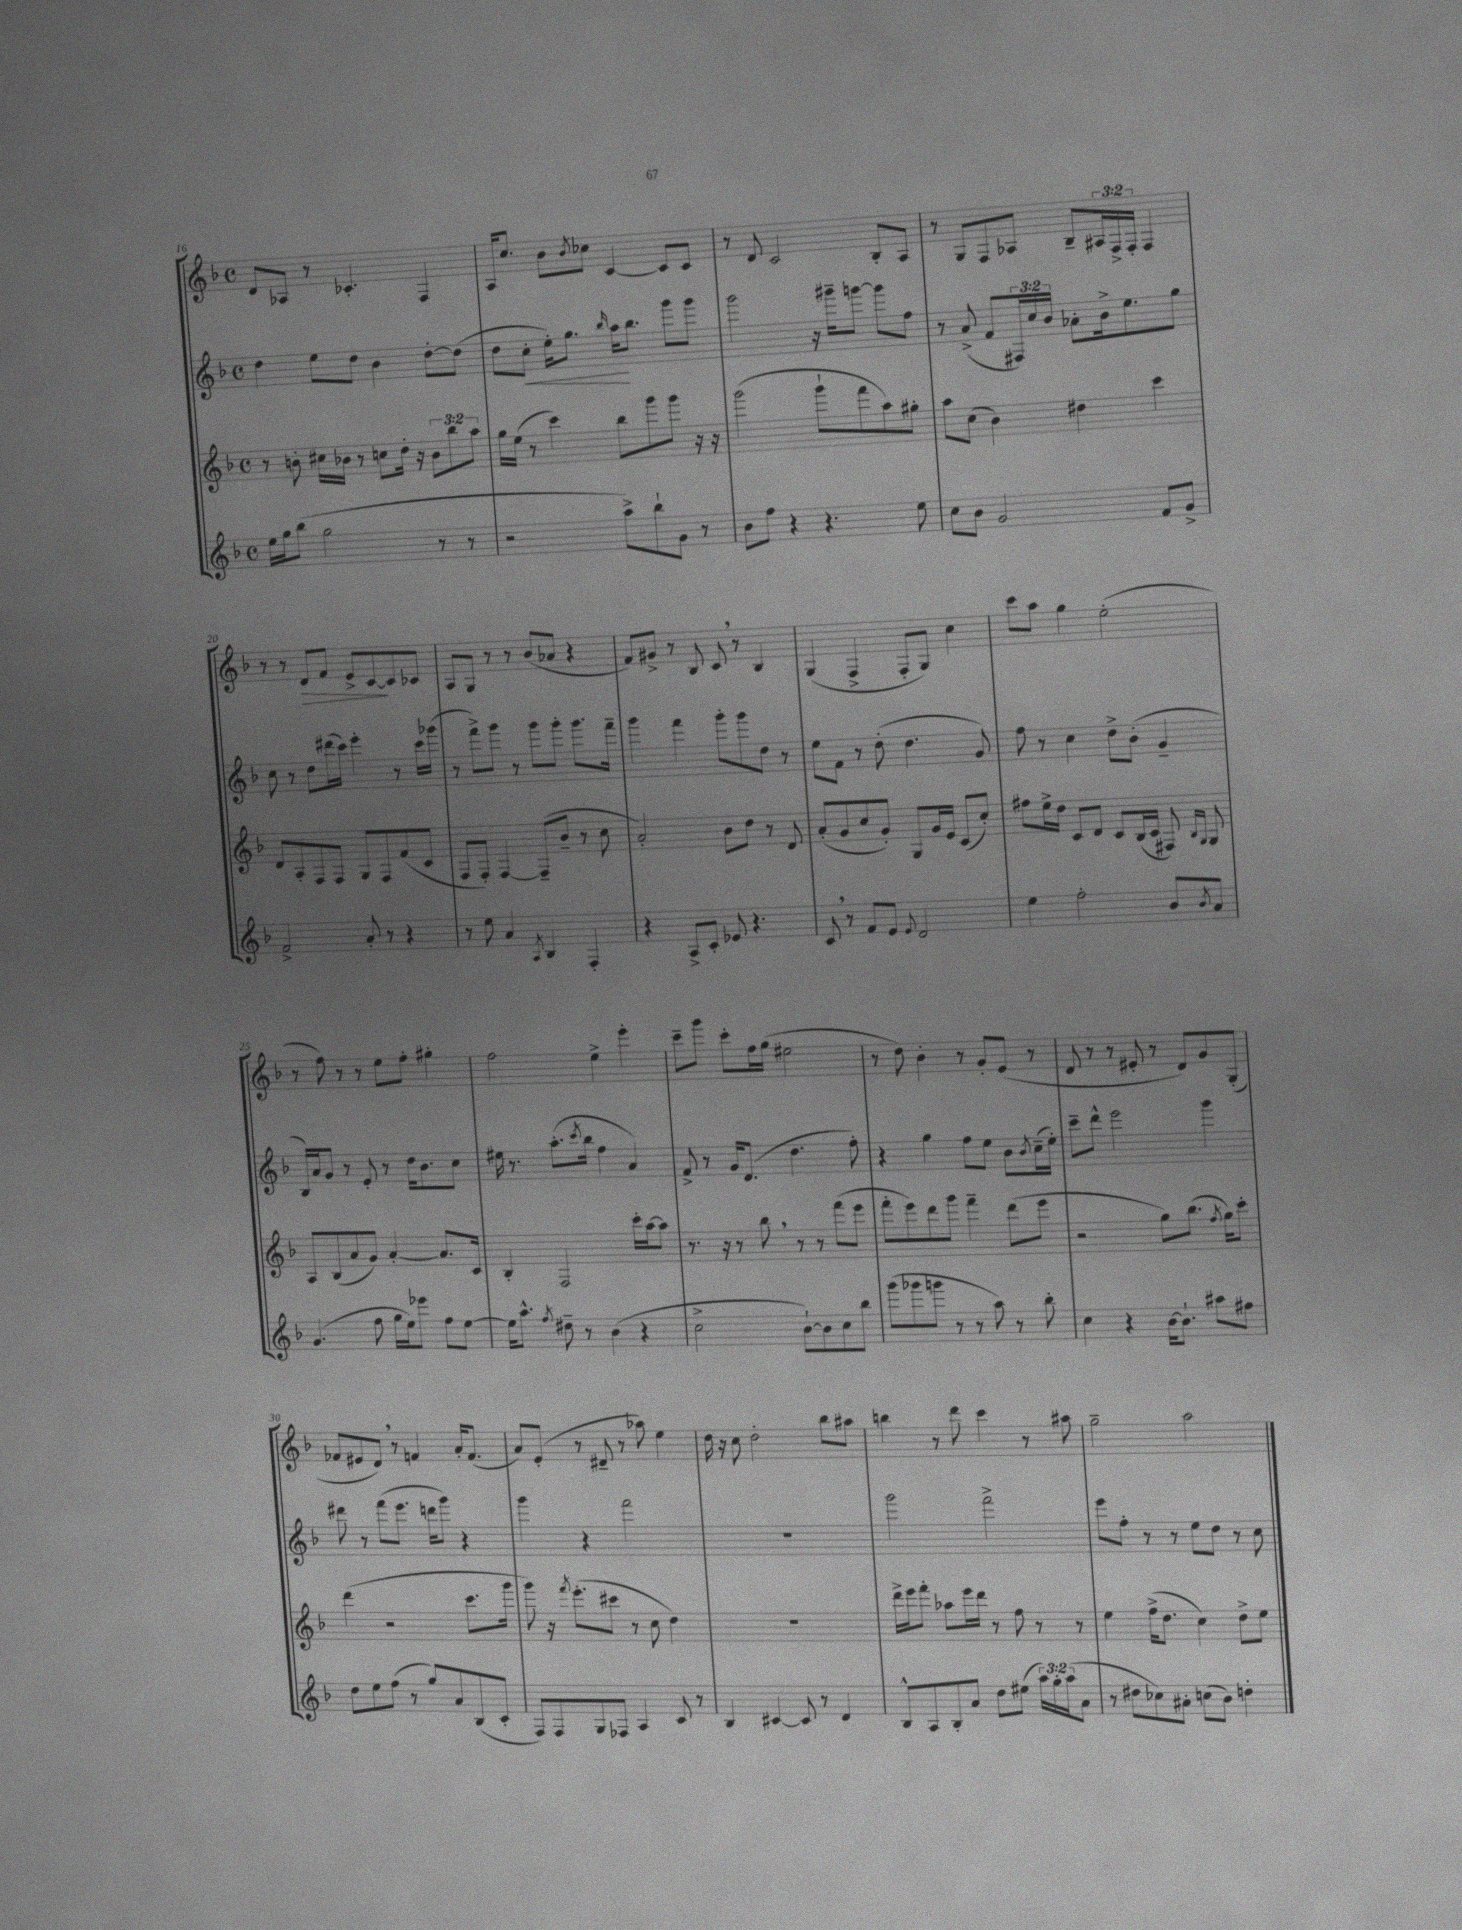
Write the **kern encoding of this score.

**kern	**kern	**kern	**dynam	**kern	**dynam
*part4	*part3	*part2	*part2	*part1	*part1
*staff4	*staff3	*staff2	*staff2	*staff1	*staff1
*clefG2	*clefG2	*clefG2	*	*clefG2	*
*k[b-]	*k[b-]	*k[b-]	*	*k[b-]	*
*M4/4	*M4/4	*M4/4	*	*M4/4	*
*met(c)	*met(c)	*met(c)	*	*met(c)	*
=16	=16	=16	=16	=16	=16
16ee\LL	8r	4dd\	.	8d/L	.
16gg\J	.	.	.	.	.
(8bb-\J	8bn'\	.	.	8A-X/J	.
2gg\	16cc#X\LL	8ee\L	.	8r	.
.	16b-X\JJ	.	.	.	.
.	8r	8dd\J	.	4.c-X'/	.
.	8ccn\L	4b-\	.	.	.
.	16dd'\Jk	.	.	.	.
.	16r	.	.	.	.
8r	12b-\L	[8dd'\L	.	4F/	.
.	12bb-\	.	.	.	.
8r	.	(8dd\J]	.	.	.
.	12aa\J	.	.	.	.
=17	=17	=17	=17	=17	=17
2r	16gg\LL	8dd\L	.	16A/KL	.
.	(16ee\JJ	.	.	8.cc/J	.
!	!	!	!LO:HP:b	!	!
.	8r	8cc'\J	<	.	.
.	4ccc\)	16ee'\KL)	.	8b-\L	.
.	.	8.gg\J	.	.	.
.	.	.	.	8qb-/	.
.	.	.	.	8cc-X\J	.
.	.	16qqbb-/	.	.	.
8aa^\L)	8bb-\L	16aa\KL	.	[4c/	.
.	.	8.bb-\J	[	.	.
8bb-`\	8ggg\	.	.	.	.
8g\J	8ggg\J	8ggg\L	.	8c/L]	.
8r	16r	8ggg\J	.	8c/J	.
.	16r	.	.	.	.
=18	=18	=18	=18	=18	=18
8b-\L	(2ggg\	2ggg\	.	8r	.
8ff\J	.	.	.	8d/	.
4r	.	.	.	2c/	.
4.r	8ggg`\L	16r	.	.	.
.	.	16ggg#X~\KL	.	.	.
.	8fff\	[8gggn\J	.	.	.
.	8aa\)	8ggg\L]	.	8B-'/L	.
8ee\	8gg#X'\J	8ff\J	.	8A/J	.
=19	=19	=19	=19	=19	=19
8cc\L	8aa\L	8r	.	8r	.
8b-\J	(8cc\J	(8a^/	.	8G/L	.
2g/	4b-\)	8f/L	.	8F/	.
.	.	24F#X/L)	.	8A-X/J	.
.	.	24cc/	.	.	.
.	.	24b-/JJ	.	.	.
.	4dd#X\	8a-X'\L	.	8B-~/L	.
.	.	16b-^\k	.	24A#X/L	.
.	.	.	.	24F^/	.
.	.	8.ee\	.	.	.
.	.	.	.	24F'/JJ	.
8f/L	4ccc\	.	.	4F/	.
8g^/J	.	8gg\J	.	.	.
!!LO:LB:g=z
=20	=20	=20	=20	=20	=20
2f^/	8d/L	8cc\	.	8r	.
.	8A'/	8r	.	8r	.
!	!	!	!	!	!LO:HP:b
.	8F/	8dd\L	.	8d/L	>
.	8F/J	(16ddd#X\L	.	8f/J	.
.	.	16ccc\JJ)	.	.	.
8a'/	8G/L	4eee'\	.	8e^/L	.
8r	8F/	.	.	[8c/	.
4r	(8f/	8r	.	8c/]	]
.	8c/J	16ccc\LL	.	8c-X/J	.
.	.	(16ggg-X\JJ	.	.	.
=21	=21	=21	=21	=21	=21
8r	8F/L	8r	.	8A/L	.
8ee\	8F'/J)	8fff^\L)	.	8G/J	.
4a/	[4F/	8ggg\J	.	8r	.
.	.	8r	.	8r	.
8qA/	.	.	.	.	.
4B-/	(8F~/L]	8ggg\L	.	(8b-/L	.
.	8b-~/J	8ggg'\J	.	8a-X/J	.
4F'/	8r	8.ggg\L	.	4r	.
.	8cc\	.	.	.	.
.	.	16fff~\Jk	.	.	.
=22	=22	=22	=22	=22	=22
4r	2a'/)	4ggg\	.	8f/L)	.
.	.	.	.	8g#X^/J	.
8A^/L	.	4fff\	.	8r	.
8c'/J	.	.	.	8B-/	.
8e-X/	8b-\L	8ggg'\L	.	8c,/	.
4.r	8dd\J	8ggg\	.	8r	.
.	8r	8dd\J	.	4B-/	.
.	8d/	8r	.	.	.
=23	=23	=23	=23	=23	=23
8c,/	(8a'/L	8ee\L	.	(4G/	.
8r	8g/	8f\J	.	.	.
8f/L	8cc/	8r	.	4F^/	.
8e/J	8g'/J)	(8dd'\	.	.	.
8qqe/	.	.	.	.	.
2d/	8G/L	4.dd\	.	8F'/L	.
.	16g/L	.	.	8G/J)	.
.	16e/JJ	.	.	.	.
.	(8c/L	.	.	4cc\	.
.	8cc'/J)	8g/)	.	.	.
=24	=24	=24	=24	=24	=24
4ee\	8ff#X\L	8ff\	.	8ccc\L	.
.	16ee^\L	8r	.	8aa\J	.
.	16dd\JJ	.	.	.	.
2ff'\	8c/L	4cc\	.	4gg\	.
.	8d/J	.	.	.	.
.	8c/L	8dd^\L	.	(2ee'\	.
.	(16B-/L	(8b-'\J	.	.	.
.	16c/JJ	.	.	.	.
8b-/L	8F#X/)	4g~/	.	.	.
.	16qqB-/LL	.	.	.	.
8qb-/	16qqG/JJ	.	.	.	.
8a/J	8G/	.	.	.	.
!!LO:LB:g=z
=25	=25	=25	=25	=25	=25
(4.g/	8A/L	16B-/LL)	.	8r	.
.	.	16a/J	.	.	.
.	(8B-/	8g/J	.	8ff\)	.
.	8a/	8r	.	8r	.
8ff\	8g/J)	8e'/	.	8r	.
16gg\LL	[4a'/	8r	.	8ee\L	.
16ee\J)	.	.	.	.	.
8eee-X\J	.	16dd\KL	.	8ff'\J	.
.	.	8.b-\	.	.	.
8ff\L	8.a/L]	.	.	4gg#X'\	.
[8ee\J	.	8cc\J	.	.	.
.	16c/Jk	.	.	.	.
=26	=26	=26	=26	=26	=26
16ee\KL]	4B-'/	16ee#X\	.	2ff\	.
8.aa^^\J	.	8.r	.	.	.
8qff/	.	.	.	.	.
8dd#X~\	2F/	(8.aa'\L	.	.	.
8r	.	.	.	.	.
.	.	8qccc/	.	.	.
.	.	16bb-\Jk	.	.	.
(4b-\	.	4ff\	.	4ee^\	.
4r	16ccc'\LL	4a/)	.	4eee'\	.
.	[16aa\J	.	.	.	.
.	8aa\J]	.	.	.	.
=27	=27	=27	=27	=27	=27
2cc^\	8.r	8f^/	.	8ccc~\L	.
.	.	8r	.	8ggg\J	.
.	16r	.	.	.	.
.	8r	16g/KL	.	8ccc'\L	.
.	.	(8.d/J	.	.	.
.	8bb-,\	.	.	16ff\L	.
.	.	.	.	(16gg\JJ	.
[8b-`\L)	8r	4.dd\	.	2ee#X\	.
8b-\]	8r	.	.	.	.
8cc\	(8fff\L	.	.	.	.
8bb-\J	8eee\J	8ff'\)	.	.	.
=28	=28	=28	=28	=28	=28
(8ggg\L	8fff'\L	4r	.	8r	.
8ggg-X\	8eee\)	.	.	8dd\)	.
8gggn\J	8ddd\	4gg\	.	4b-'\	.
8r	8ggg\J	.	.	.	.
8r	4fff~\	8ff\L	.	8r	.
8aa\)	.	8ee\J	.	8g'/L	.
8r	(8ddd\L	8b-\L	.	(8e/J	.
.	.	8qb-/	.	.	.
8bb-'\	8eee\J	(16cc~\L	.	8r	.
.	.	16ee'\JJ)	.	.	.
=29	=29	=29	=29	=29	=29
4cc\	2r	8ccc~\L	.	8d/	.
.	.	8ddd^^\J	.	8r	.
4r	.	2eee\	.	8r	.
.	.	.	.	8e#X'/	.
[16b-\KL	8gg\L)	.	.	8r	.
8.b-`\J]	.	.	.	.	.
.	(8.bb-\J	.	.	8d/L)	.
8aa#X\L	.	4ggg\	.	8g/	.
.	8qff/	.	.	.	.
.	16gg\KL)	.	.	.	.
8ff#X\J	8ccc'\J	.	.	(8G'/J	.
!!LO:LB:g=z
=30	=30	=30	=30	=30	=30
8dd\L	(4ddd\	8ddd#X\	.	8f-X/L	.
8ee\	.	8r	.	8e#X/	.
(8ff\J	2r	(8fff\L	.	8d,/J)	.
8r	.	8.eee\J	.	8r	.
8gg/L)	.	.	.	4fn/	.
.	.	16dddn\KL	.	.	.
8a/	.	8ggg\J)	.	.	.
(8B-/	8.ccc\L	4r	.	16a'/KL	.
.	.	.	.	(8.f/J	.
8c'/J	.	.	.	.	.
.	16ggg\Jk	.	.	.	.
=31	=31	=31	=31	=31	=31
8F/L)	8ggg\)	4ggg\	.	8a/L)	.
8F/	16r	.	.	(8e'/J	.
.	8qfff/	.	.	.	.
.	(8.eee'\L	.	.	.	.
8G/	.	4r	.	8r	.
8F-X/J	8ccc#X\J	.	.	8d#X~/	.
4A/	8r	2fff\	.	8r	.
.	8cc\	.	.	8aa-X\)	.
8c/	4dd\)	.	.	4ee\	.
8r	.	.	.	.	.
=32	=32	=32	=32	=32	=32
4B-/	1r	1r	.	16dd\	.
.	.	.	.	16r	.
.	.	.	.	8cc\	.
[4c#X/	.	.	.	2dd'\	.
8c#/]	.	.	.	.	.
8r	.	.	.	.	.
4d/	.	.	.	8bb-\L	.
.	.	.	.	8aa#X\J	.
=33	=33	=33	=33	=33	=33
8B-^^/L	16ddd^\LL	2ggg\	.	4bbn\	.
.	16eee\J	.	.	.	.
8A/	8fff'\J	.	.	.	.
8B-'/	8aa-X\L	.	.	8r	.
8a/J	16eee\L	.	.	8ddd\	.
.	16ddd\JJ	.	.	.	.
8dd\L	8r	2fff^\	.	4ccc\	.
(8ee#X\J	8ff\	.	.	.	.
24aa\LL)	8r	.	.	8r	.
24gg'\	.	.	.	.	.
(24aa\J	.	.	.	.	.
8a\J	8r	.	.	8aa#X\	.
=34	=34	=34	=34	=34	=34
8r	4ee\	8eee\L	.	2gg~\	.
8dd#X\L	.	8ff'\J	.	.	.
8cc-X\)	(16ff^\KL	8r	.	.	.
.	8.dd\J	.	.	.	.
8a#X'\J	.	8r	.	.	.
(8ccn\L	4cc\)	8ee\L	.	2aa\	.
8b-\J)	.	8dd\J	.	.	.
4ddn'\	8dd^\L	8r	.	.	.
.	8ee\J	8cc\	.	.	.
==	==	==	==	==	==
*-	*-	*-	*-	*-	*-
